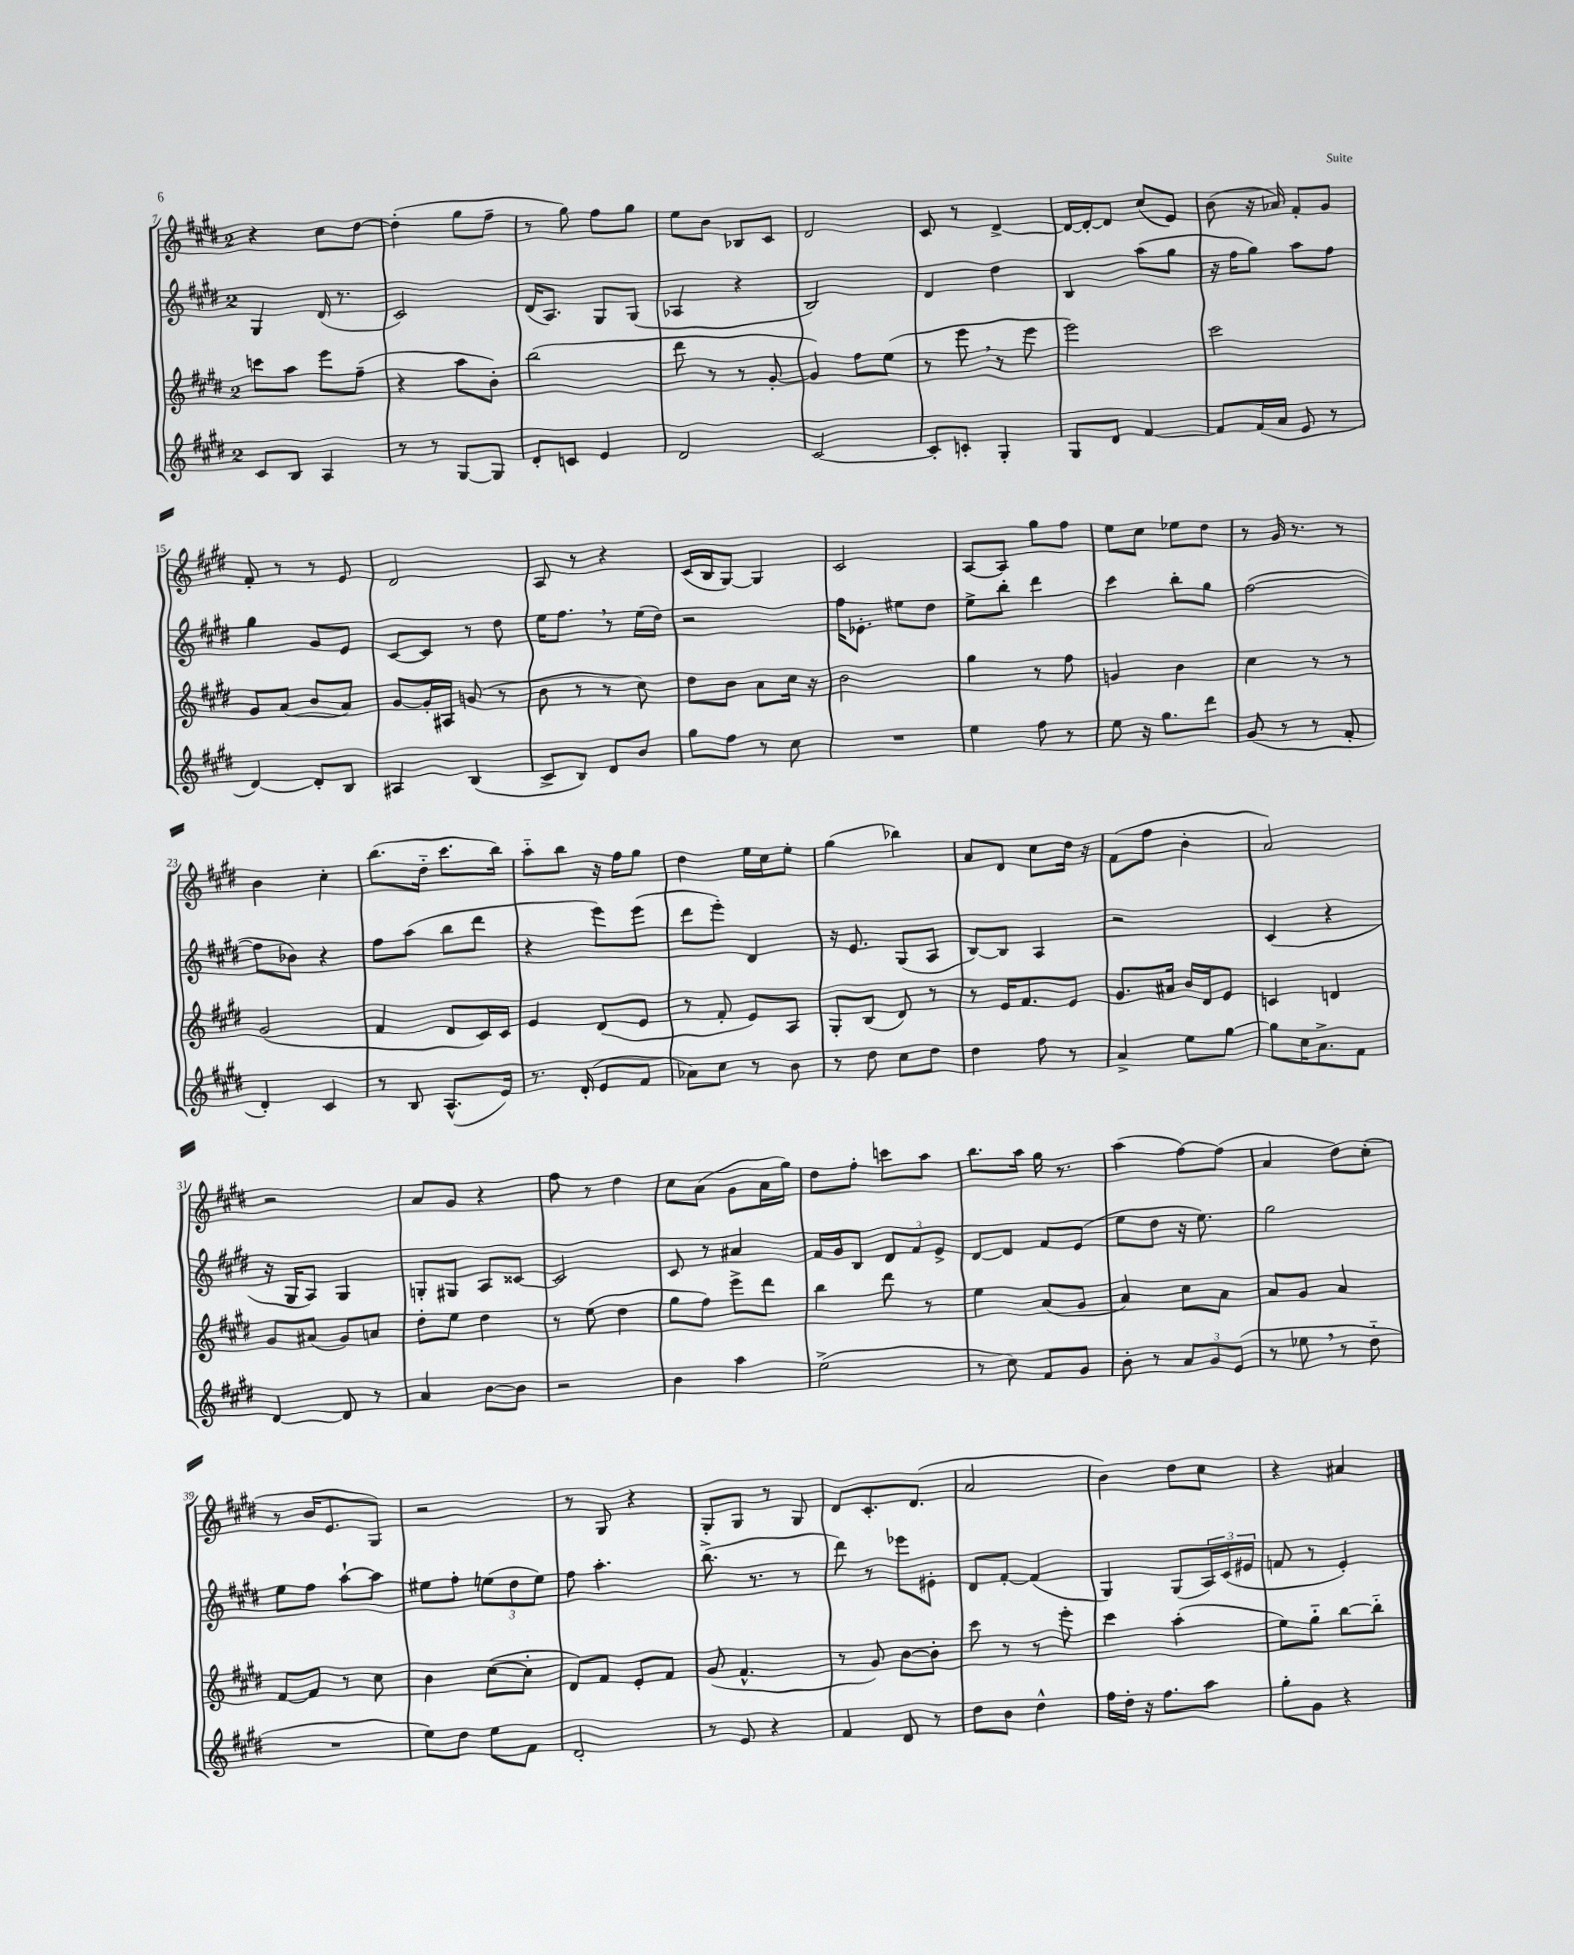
<<
\new StaffGroup <<
\new Staff = "s0" {
    \clef treble \key e \major \once \override Staff.TimeSignature.style = #'single-digit \time 2/4
    r4 cis''8 dis''8~ |
    dis''4-.( gis''8 fis''8-- |
    r8 gis''8) fis''8 gis''8 |
    e''8 b'8 bes8 cis'8 |
    dis'2 |
    cis'8 r8 dis'4~-> |
    dis'16~ dis'16~-. dis'8 cis''8( e'8) |
    b'8( r16 aes'16) fis'8-. gis'8 |
    fis'8-. r8 r8 e'8 |
    dis'2 |
    a8 r8 r4 |
    cis'16( b16 gis8~) gis4 |
    cis'2 |
    a8~ a8 gis''8 fis''8 |
    e''8 cis''8 ees''8 dis''8 |
    r8 gis'16 r8. r8 |
    b'4 cis''4-. |
    b''8.( dis''16-_ cis'''8. b''16) |
    a''8-_ b''8 r16 fis''16 gis''8 |
    dis''4 e''16 cis''16 e''8-. |
    gis''4( bes''4) |
    a'8 dis'8 cis''8 dis''16 r16 |
    fis'8( fis''8 b'4-. |
    a'2) |
    r2 |
    a'8 gis'8 r4 |
    fis''8 r8 dis''4 |
    cis''8 a'8( gis'8 a'16 gis''16) |
    dis''8 fis''8-. c'''8 a''8 |
    b''8. a''16 gis''16 r8. |
    a''4( fis''8~) fis''8( |
    a'4 dis''8) cis''8-.( |
    r8 b'16 e'8. gis8) |
    r2 |
    r8 gis8 r4 |
    gis8-. gis8 r8 gis8 |
    dis'8 cis'8.-. dis'8.( |
    a'2 |
    b'4) dis''8 cis''8 |
    r4 ais'4 \bar "|." |
}
\new Staff = "s1" {
    \clef treble \key e \major \once \override Staff.TimeSignature.style = #'single-digit \time 2/4
    gis4 dis'16( r8. |
    cis'2) |
    dis'16( a8.) gis8 gis8( |
    aes4 r4 |
    b2) |
    dis'4 dis''4 |
    b4 a''8( gis''8 |
    r16 fis''16 gis''8) a''8 fis''8 |
    gis''4 gis'8 e'8 |
    cis'8~ cis'8 r8 dis''8 |
    e''16 fis''8. \breathe r8 e''16( dis''16) |
    r2 |
    fis''16 ees'8.-. eis''8 dis''8 |
    e''8-> b''8-. dis'''4 |
    cis'''4 b''8-. gis''8 |
    fis''2~( |
    fis''8 bes'8) r4 |
    fis''8 a''8( b''8 dis'''8 |
    r4 e'''8) e'''8( |
    dis'''8 e'''8-.) dis'4 |
    r16 e'8. gis8( a8 |
    b8~) b8 a4 |
    r2 |
    cis'4( r4 |
    r16 gis16 a8) gis4 |
    g8-. gis8 a8 cisis'8~ |
    cisis'2 |
    cis'8 r8 ais'4 |
    fis'16 gis'16 b8 \tuplet 3/2 { dis'8 fis'8 e'8-> } |
    dis'8~ dis'8 fis'8 e'8( |
    e''8 dis''8 r16 e''8.) |
    gis''2 |
    e''8 fis''8 a''8~-! a''8 |
    eis''8 fis''8-. \tuplet 3/2 { e''8( dis''8 e''8) } |
    fis''8 a''4.-. |
    b''8.->( r8. r8 |
    dis'''8) r8 ees'''8 eis'8-. |
    dis'8 fis'8~-. fis'4( |
    gis4) gis8( \tuplet 3/2 { a16) cis'16( eis'16 } |
    f'8 r8 e'4-.) \bar "|." |
}
\new Staff = "s2" {
    \clef treble \key e \major \once \override Staff.TimeSignature.style = #'single-digit \time 2/4
    c'''8 a''8 e'''8 fis''8--( |
    r4 a''8 b'8-.) |
    b''2( |
    dis'''8 r8 r8 gis'8~-. |
    gis'4) fis''8 e''8( |
    r8 e'''8 \breathe r8 e'''8 |
    e'''2) |
    cis'''2 |
    gis'8 a'8( b'8 a'8) |
    gis'8~ gis'16-. ais16 g'8( r8 |
    b'8 r8 r8 cis''8) |
    dis''8 b'8 a'8 cis''16 r16 |
    b'2 |
    gis''4 r8 fis''8 |
    g'4 b'4 |
    cis''4 r8 r8 |
    gis'2( |
    fis'4 dis'8 cis'16) cis'16 |
    e'4 dis'8( e'8 |
    r8 fis'8-. e'8) a8 |
    gis8-. b8( dis'8) r8 |
    r8 e'16 fis'8. e'8 |
    gis'8. ais'16 b'16 dis'16 e'8 |
    c'4 d'4 |
    gis'8 ais'8( gis'8) a'8 |
    dis''8-. e''8 dis''4 |
    r8 e''8( dis''4 |
    gis''8 fis''8) e'''8-> dis'''8 |
    b''4 dis'''8 r8 |
    e''4 a'8( gis'8 |
    a'4) cis''8 a'8 |
    a'8 gis'8 a'4 |
    fis'8~ fis'8 r8 cis''8 |
    b'4 cis''8~( cis''8-. |
    dis'8) fis'8 e'8-. fis'8 |
    gis'8( fis'4.-^ |
    r8 gis'8) b'8~ b'8-. |
    cis'''8 r8 r8 e'''8-. |
    cis'''4 a''4-.( |
    e''8) gis''8-_ b''8~ b''8-_ \bar "|." |
}
\new Staff = "s3" {
    \clef treble \key e \major \once \override Staff.TimeSignature.style = #'single-digit \time 2/4
    cis'8 b8 a4 |
    r8 r8 gis8~ gis8 |
    dis'8-. c'8 e'4 |
    dis'2 |
    cis'2~ |
    cis'8-. c'8-. gis4-. |
    gis8 dis'8 fis'4~ |
    fis'8 fis'16( a'16 e'8 r8 |
    dis'4~) dis'8-. b8 |
    ais4 b4( |
    cis'8-> b8) dis'8 b'8 |
    gis''8 fis''8 r8 cis''8 |
    R2 |
    e''4 fis''8 r8 |
    e''8 r16 gis''8. dis'''8 |
    gis'8( r8 r8 fis'8-. |
    dis'4-.) cis'4 |
    r8 b8 a8.-^( e'16) |
    r8. dis'16-.( e'8 fis'8 |
    aes'8) cis''8 r8 b'8 |
    r8 dis''8 cis''8 dis''8 |
    dis''4 fis''8 r8 |
    a'4-> e''8 gis''8~ |
    gis''8 cis''16 a'8.-> fis'8 |
    dis'4~ dis'8 r8 |
    a'4 b'8~ b'8 |
    r2 |
    b'4 a''4 |
    e''2->( |
    r8 cis''8) fis'8 gis'8 |
    b'8-. r8 \tuplet 3/2 { a'8 gis'8 e'8( } |
    r8 ees''8 \breathe r8 dis''8-_ |
    R2 |
    e''8) dis''8 e''8 fis'8 |
    dis'2-. |
    r8 e'8 r4 |
    fis'4 dis'8 r8 |
    dis''8 b'8 dis''4-^ |
    fis''16 dis''16-. r16 fis''8. a''8 |
    gis''8-. gis'8 r4 \bar "|." |
}
>>
>>
\layout { \context { \Score currentBarNumber = #7 } }
